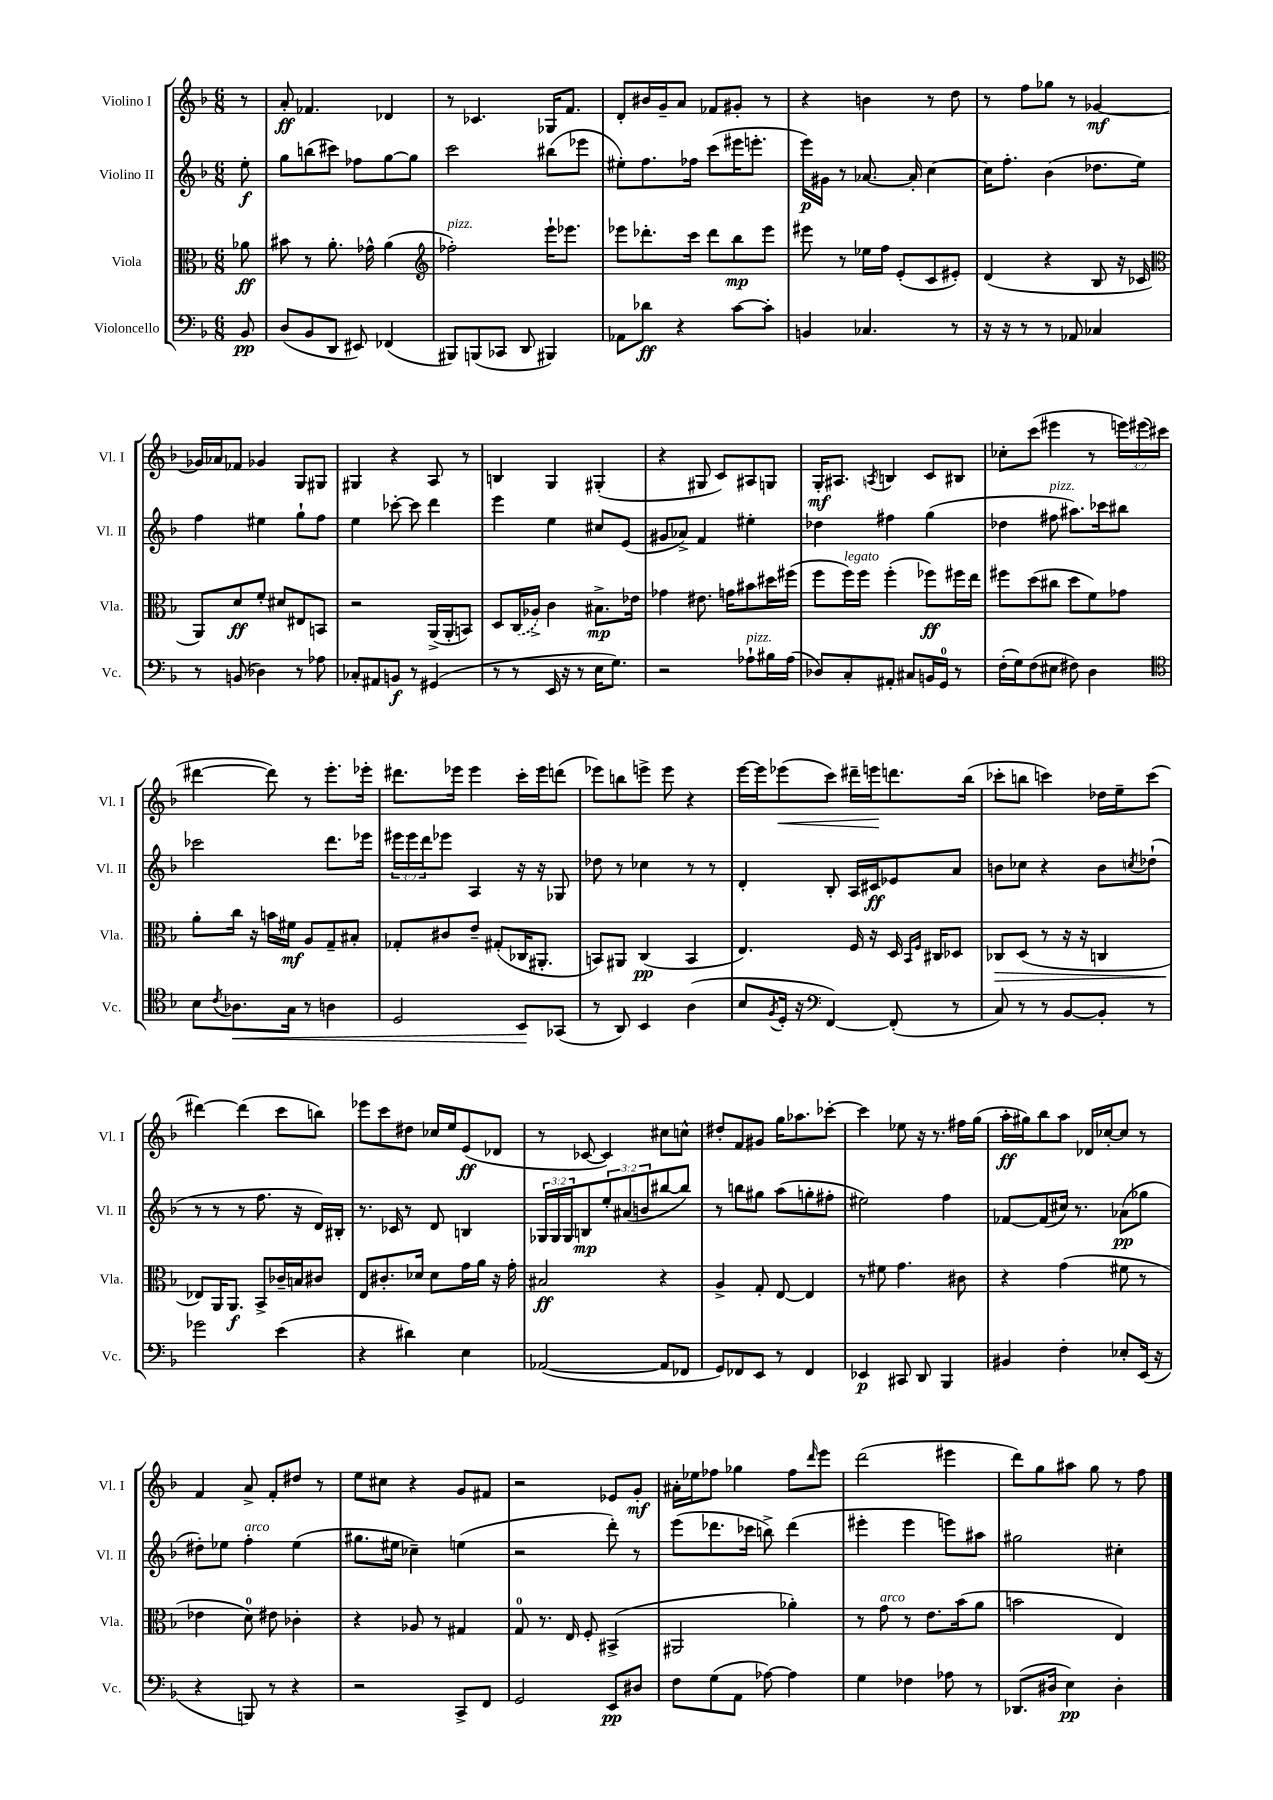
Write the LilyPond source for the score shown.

<<
\new StaffGroup <<
\new Staff = "s0" \with { instrumentName = "Violino I" shortInstrumentName = "Vl. I" } {
    \clef treble \key f \major \numericTimeSignature \time 6/8 \override Staff.TupletNumber.text = #tuplet-number::calc-fraction-text \partial 8
    r8 |
    a'8-.\ff fes'4. des'4 |
    r8 ces'4. ges16 f'8. |
    d'8-. bis'16 g'16-- a'8 fes'8 gis'8-. r8 |
    r4 b'4 r8 d''8 |
    r8 f''8 ges''8 r8 ges'4~\mf |
    ges'16 aes'16 fes'8 ges'4 g8 gis8 |
    gis4 r4 a8 r8 |
    b4 g4 gis4-.( |
    r4 gis8 c'8) ais8 g8 |
    g16-.\mf ais8. \acciaccatura { a8 } b4 c'8 bis8 |
    ces''8-. c'''8( eis'''4 r8 \tuplet 3/2 { e'''16) eis'''16( cis'''16 } |
    dis'''4~ dis'''8) r8 e'''8.-. ees'''16-. |
    dis'''8. ees'''16 ees'''4 c'''16-. ees'''16 d'''8( |
    ees'''8) b''8 e'''8-> e'''8 r4 |
    e'''16~ e'''16 ees'''8\<( c'''8) dis'''16-- e'''16\! d'''8. bes''16( |
    ces'''8-. b''8 c'''4) des''16 e''16-- c'''8( |
    dis'''4~) dis'''4( c'''8 b''8) |
    ees'''8 c'''8 dis''8 ces''16 e''16 e'8\ff( des'8 |
    r8 ces'8~ ces'4) cis''8 c''8-^ |
    dis''8-. f'8 gis'8 g''16 aes''8. ces'''8~-. |
    ces'''4 ees''8 r16 r8. fis''16 g''16( |
    a''16-.\ff gis''16) bes''8 a''8 des'16 ces''16~-. ces''8 r8 |
    f'4 a'8-> f'8-. dis''8 r8 |
    e''8 cis''8 r4 g'8 fis'8 |
    r2 ees'8 g'8-.\mf |
    ais'16-. ees''16 fes''8 ges''4 fes''8 \grace { d'''16 } e'''8 |
    d'''2( eis'''4 |
    d'''8) g''8 ais''8 g''8 r8 f''8 \bar "|." |
}
\new Staff = "s1" \with { instrumentName = "Violino II" shortInstrumentName = "Vl. II" } {
    \clef treble \key f \major \numericTimeSignature \time 6/8 \override Staff.TupletNumber.text = #tuplet-number::calc-fraction-text \partial 8
    e''8-.\f |
    g''8 b''8( cis'''8) fes''8 g''8~ g''8 |
    c'''2 bis''8( ees'''8 |
    eis''8-.) f''8. fes''16 c'''8( eis'''16 e'''8.-. |
    e'''16\p) gis'16 r8 aes'8.~ aes'16-. c''4~ |
    c''16 f''8.-. bes'4( des''8. e''16) |
    f''4 eis''4 g''8-! f''8 |
    e''4 ces'''8~-. ces'''8 d'''4 |
    e'''4 e''4 cis''8 e'8( |
    gis'8 aes'8->) f'4 eis''4-. |
    des''4 fis''4 g''4( |
    des''4 fis''8^\markup { \italic "pizz." } ais''8.) ces'''16 bis''8 |
    ces'''2 d'''8. ees'''16 |
    \tuplet 3/2 { eis'''16 eis'''16 d'''16 } ees'''8 a4 r16 r16 ges8 |
    des''8 r8 ces''4 r8 r8 |
    d'4-. bes8-. a16 cis'16\ff ees'8 a'8 |
    b'8 ces''8 r4 b'8 \acciaccatura { c''8 } des''8-!( |
    r8 r8 r8 f''8. r16 d'16) bis16-. |
    r8. ces'16 r8 d'8 b4 |
    \tuplet 3/2 { ges16 ges16 ges16 } b8\mp \tuplet 3/2 { e''8-. ais'8( b'8 } bis''8~ bis''8) |
    r8 b''8 gis''8 a''8( g''8-. fis''8-. |
    eis''2) f''4 |
    fes'8~ fes'8( cis''16) r8. aes'8\pp( ges''8 |
    dis''8-.) ees''8 f''4-.^\markup { \italic "arco" } ees''4( |
    gis''8. eis''16 ces''4--) e''4( |
    r2 d'''8-.) r8 |
    e'''8( des'''8. ces'''16 b''8->) des'''4( |
    eis'''4-. eis'''4 e'''8) ais''8 |
    gis''2 cis''4-. \bar "|." |
}
\new Staff = "s2" \with { instrumentName = "Viola" shortInstrumentName = "Vla." } {
    \clef alto \key f \major \numericTimeSignature \time 6/8 \partial 8
    aes'8\ff |
    bis'8 r8 a'8.-. ges'16-^ a'4( |
    \clef treble fes''2-.^\markup { \italic "pizz." }) e'''16-! ees'''8. |
    ees'''8 des'''8.-. c'''16 des'''8 bes''8\mp ees'''8 |
    eis'''8 r8 ees''16 f''16 e'8-.( c'8 eis'8-.) |
    d'4( r4 bes8 r16 ces'16 |
    \clef alto a,8) d'8\ff f'8-. dis'8 eis8 b,8 |
    r2 a,16->( a,16-. b,8) |
    d8 \once \slurDashed c16( aes16->) c'4 bis8.->\mp ees'16 |
    ges'4 eis'8. g'16 bis'8 dis''16 fis''16( |
    f''8 f''16^\markup { \italic "legato" }) f''16 f''4-.( fes''8\ff) fis''16 e''16 |
    fis''8 d''8( cis''8 d''8 f'8) ges'8 |
    a'8-. c''16 r16 b'16 fis'16\mf a8 g8-- bis8-. |
    ges8-. cis'8 e'8-- gis8-.( ces16 ais,8.-. |
    b,8) ais,8 c4\pp( b,4 |
    e4.) f16 r16 d16 \grace { bes,16 f16 } cis16 des8 |
    ces8\> d8( r8 r16 r16 c4 |
    ees8\!) a,16 a,8.\f bes,8-> ces'16-- b16 cis'8 |
    e8 cis'8.-. des'16 des'8 g'16 a'16 r16 g'16-. |
    bis2\ff r4 |
    a4-> g8-. e8~ e4 |
    r8 fis'8 g'4. cis'8 |
    r4 g'4( fis'8 r8 |
    ees'4 d'8-0) eis'8 ces'4-. |
    r4 aes8 r8 gis4 |
    g8-0 r8. e16 f8-. bis,4->( |
    ais,2 aes'4-.) |
    r8 g'8^\markup { \italic "arco" } r8 e'8. bes'16( a'8 |
    b'2 e4) \bar "|." |
}
\new Staff = "s3" \with { instrumentName = "Violoncello" shortInstrumentName = "Vc." } {
    \clef bass \key f \major \numericTimeSignature \time 6/8 \partial 8
    bes,8\pp |
    d8( bes,8 d,8 eis,8) fes,4( |
    bis,,8) b,,8( ces,8 d,8 bis,,4) |
    aes,8 des'8\ff r4 c'8~ c'8-. |
    b,4 ces4. r8 |
    r16 r16 r8 r8 aes,8 ces4 |
    r8 b,8( des4) r8 aes8 |
    ces8-. ais,8 b,8\f r8 gis,4( |
    r8 r8 e,16 r16 r8 e16 g8.) |
    r2 aes8-!^\markup { \italic "pizz." } bis16 aes16( |
    des8) c8-. ais,8-. cis8 b,16 g,16-0 r8 |
    f16-.( g16) f8( eis8 fis8) d4 |
    \clef tenor bes8 \acciaccatura { c'8 } aes8.\< g16 r8 a4 |
    d2 bes,8\! ges,8( |
    r8 a,8) bes,4 a4( |
    bes8 \acciaccatura { f8 } d16-. r16 \clef bass f,4~) f,8-.( r8 |
    c8) r8 r8 bes,8~ bes,8-. r8 |
    ges'2 e'4( |
    r4 dis'4) e4 |
    aes,2~( aes,8 fes,8 |
    g,8) fes,8 e,8 r8 fes,4 |
    ees,4\p cis,8 d,8 bes,,4 |
    bis,4 f4-. ees8-. e,16( r16 |
    r4 b,,8) r8 r4 |
    r2 c,8-> f,8 |
    g,2 e,8\pp dis8 |
    f8 g8( a,8 aes8~) aes4 |
    g4 fes4 aes8 r8 |
    des,8.( dis16 e4\pp) dis4-. \bar "|." |
}
>>
>>
\layout { \context { \Score \remove "Bar_number_engraver" } }
